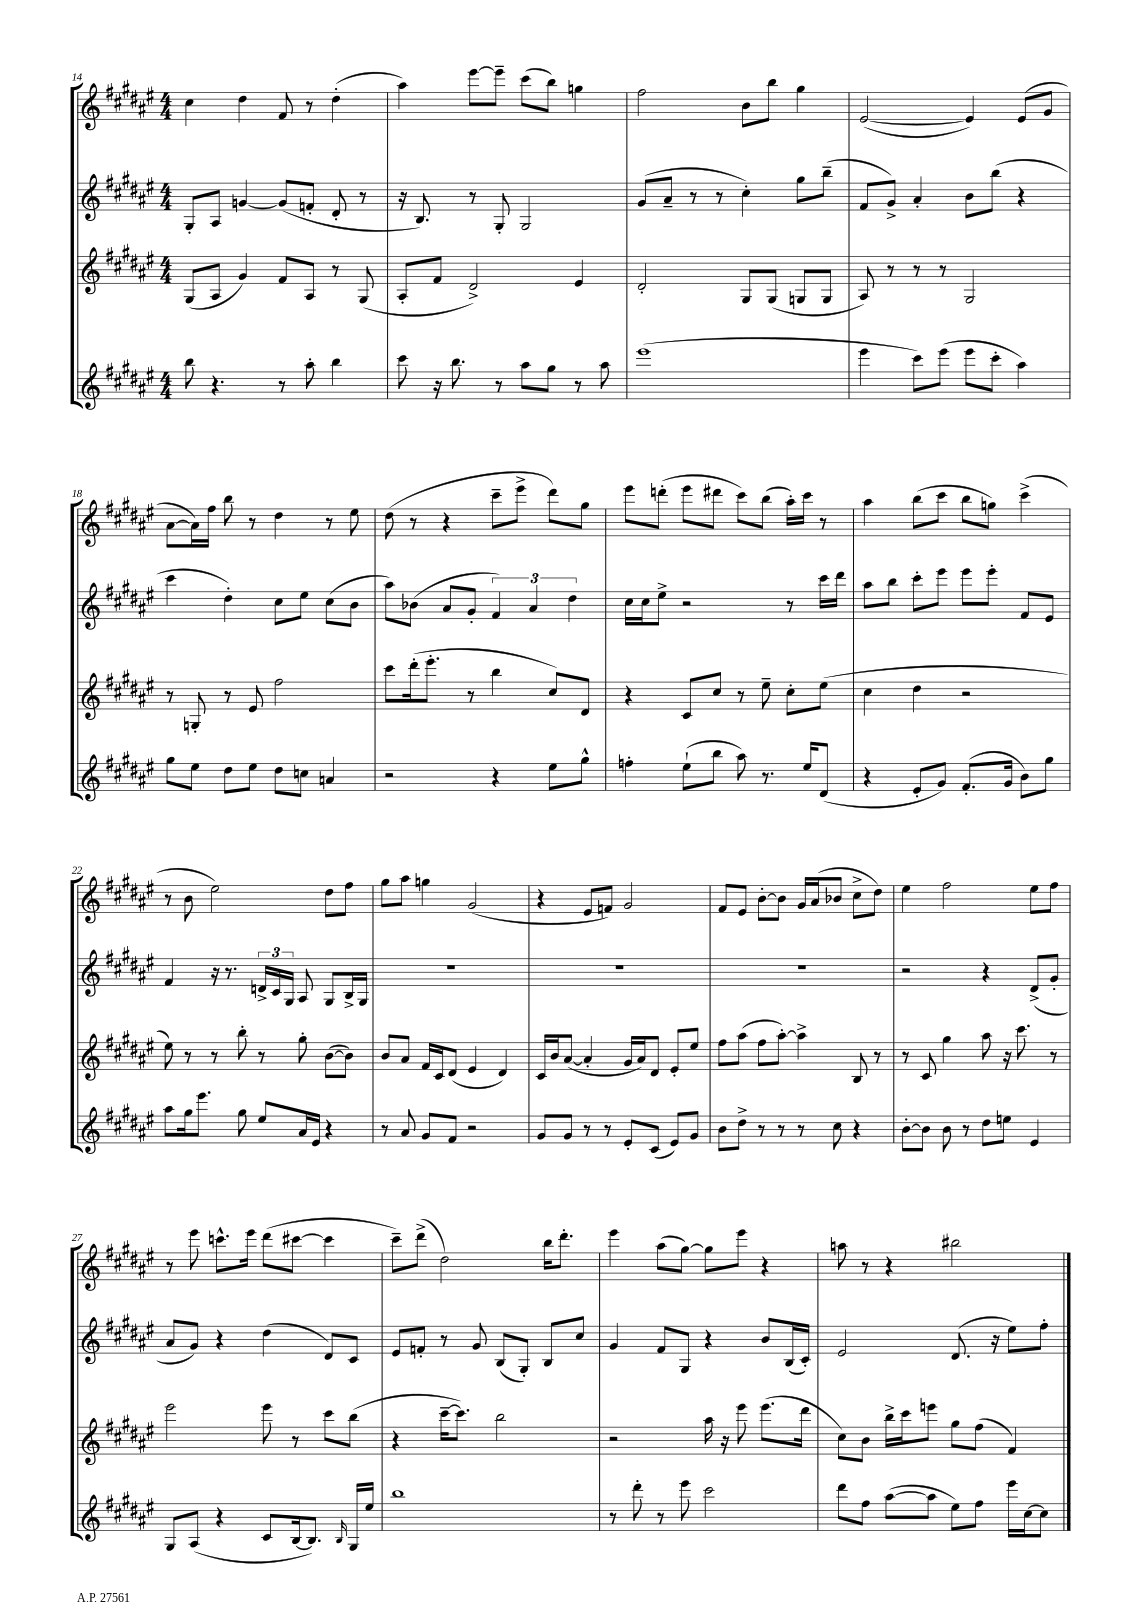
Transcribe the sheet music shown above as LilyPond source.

<<
\new StaffGroup <<
\new Staff = "s0" {
    \clef treble \key fis \major \numericTimeSignature \time 4/4
    \autoBeamOff cis''4 dis''4 fis'8 r8 dis''4-.( |
    ais''4) eis'''8[~ eis'''8]-- cis'''8[( b''8]) g''4 |
    fis''2 b'8[ b''8] gis''4 |
    eis'2~( eis'4) eis'8[( gis'8] |
    ais'8[~ ais'16) fis''16] b''8 r8 dis''4 r8 eis''8 |
    dis''8( r8 r4 cis'''8[-- eis'''8]-> dis'''8[) gis''8] |
    eis'''8[ d'''8]-.( eis'''8[ dis'''8] cis'''8[) b''8]( ais''16[-.) cis'''16] r8 |
    ais''4 b''8[( cis'''8] b''8[ g''8]) cis'''4->( |
    r8 b'8 eis''2) dis''8[ fis''8] |
    gis''8[ ais''8] g''4 gis'2( |
    r4 eis'8[ f'8]) gis'2 |
    fis'8[ eis'8] b'8[~-. b'8] gis'16[ ais'16( bes'8] cis''8[-> dis''8]) |
    eis''4 fis''2 eis''8[ fis''8] |
    r8 eis'''8 c'''8.[-^ eis'''16] dis'''8[( cis'''8]~ cis'''4 |
    cis'''8[--) dis'''8]->( dis''2) b''16[ dis'''8.]-. |
    eis'''4 ais''8[( gis''8]~) gis''8[ eis'''8] r4 |
    a''8 r8 r4 bis''2 \bar "|." |
}
\new Staff = "s1" {
    \clef treble \key fis \major \numericTimeSignature \time 4/4
    \autoBeamOff gis8[-. ais8] g'4~ g'8[( f'8]-. dis'8-. r8 |
    r16 b8.) r8 gis8-. gis2 |
    gis'8[( ais'8]-- r8 r8 cis''4-.) gis''8[ b''8]--( |
    fis'8[ gis'8]->) ais'4-. b'8[ b''8]( r4 |
    cis'''4 dis''4-.) cis''8[ eis''8] cis''8[( b'8] |
    ais''8[) bes'8]( ais'8[ gis'8]-. \tuplet 3/2 { fis'4) ais'4 dis''4 } |
    cis''16[ cis''16 eis''8]-> r2 r8 cis'''16[ dis'''16] |
    ais''8[ b''8] cis'''8[-. eis'''8] eis'''8[ eis'''8]-. fis'8[ eis'8] |
    fis'4 r16 r8. \tuplet 3/2 { d'16[-> cis'16 gis16] } ais8 gis8[ b16-> gis16] |
    R1 |
    R1 |
    R1 |
    r2 r4 dis'8[->( gis'8]-. |
    ais'8[ gis'8]) r4 dis''4( dis'8[) cis'8] |
    eis'8[ f'8]-. r8 gis'8 b8[( gis8]-.) b8[ cis''8] |
    gis'4 fis'8[ gis8] r4 b'8[ b16( cis'16]-.) |
    eis'2 dis'8.( r16 eis''8[) fis''8]-. \bar "|." |
}
\new Staff = "s2" {
    \clef treble \key fis \major \numericTimeSignature \time 4/4
    \autoBeamOff gis8[( ais8] gis'4) fis'8[ ais8] r8 gis8( |
    ais8[-. fis'8] dis'2->) eis'4 |
    dis'2-. gis8[ gis8]( g8[ g8] |
    ais8) r8 r8 r8 gis2 |
    r8 g8-. r8 eis'8 fis''2 |
    cis'''8[ dis'''16-.( eis'''8.]-. r8 b''4 cis''8[) dis'8] |
    r4 cis'8[ cis''8] r8 eis''8-- cis''8[-. eis''8]( |
    cis''4 dis''4 r2 |
    eis''8) r8 r8 b''8-. r8 gis''8-. b'8[~( b'8]) |
    b'8[ ais'8] fis'16[ cis'16 dis'8]( eis'4 dis'4) |
    cis'16[ b'16 ais'8]~( ais'4-. gis'16[ ais'16) dis'8] eis'8[-. eis''8] |
    fis''8[ ais''8]( fis''8[ ais''8]~-.) ais''4-> b8 r8 |
    r8 cis'8 gis''4 ais''8 r16 cis'''8. r8 |
    eis'''2 eis'''8 r8 cis'''8[ b''8]( |
    r4 cis'''16[~-- cis'''8.]) b''2 |
    r2 ais''16 r16 eis'''8 eis'''8.[( dis'''16] |
    cis''8[) b'8] b''16[-> cis'''16 e'''8] gis''8[ fis''8]( fis'4) \bar "|." |
}
\new Staff = "s3" {
    \clef treble \key fis \major \numericTimeSignature \time 4/4
    \autoBeamOff b''8 r4. r8 ais''8-. b''4 |
    cis'''8 r16 b''8. r8 ais''8[ gis''8] r8 ais''8 |
    eis'''1( |
    eis'''4 cis'''8[) eis'''8]( eis'''8[ cis'''8]-. ais''4) |
    gis''8[ eis''8] dis''8[ eis''8] dis''8[ c''8] a'4 |
    r2 r4 eis''8[ gis''8]-^ |
    f''4-. eis''8[-!( b''8] ais''8) r8. eis''16[ dis'8]( |
    r4 eis'8[-. gis'8]) fis'8.[-.( gis'16] b'8[) gis''8] |
    ais''8[ gis''16 eis'''8.] gis''8 eis''8[ ais'16 eis'16] r4 |
    r8 ais'8 gis'8[ fis'8] r2 |
    gis'8[ gis'8] r8 r8 eis'8[-. cis'8]( eis'8[) gis'8] |
    b'8[ dis''8]-> r8 r8 r8 cis''8 r4 |
    b'8[~-. b'8] b'8 r8 dis''8[ e''8] eis'4 |
    gis8[ ais8]( r4 cis'8[ b16~ b8.]) \grace { b16 } gis16[ eis''16] |
    b''1 |
    r8 dis'''8-. r8 eis'''8 cis'''2 |
    dis'''8[ fis''8] ais''8[~( ais''8] eis''8[) fis''8] eis'''16[ cis''16~ cis''8] \bar "|." |
}
>>
>>
\layout { \context { \Score currentBarNumber = #14 } }
